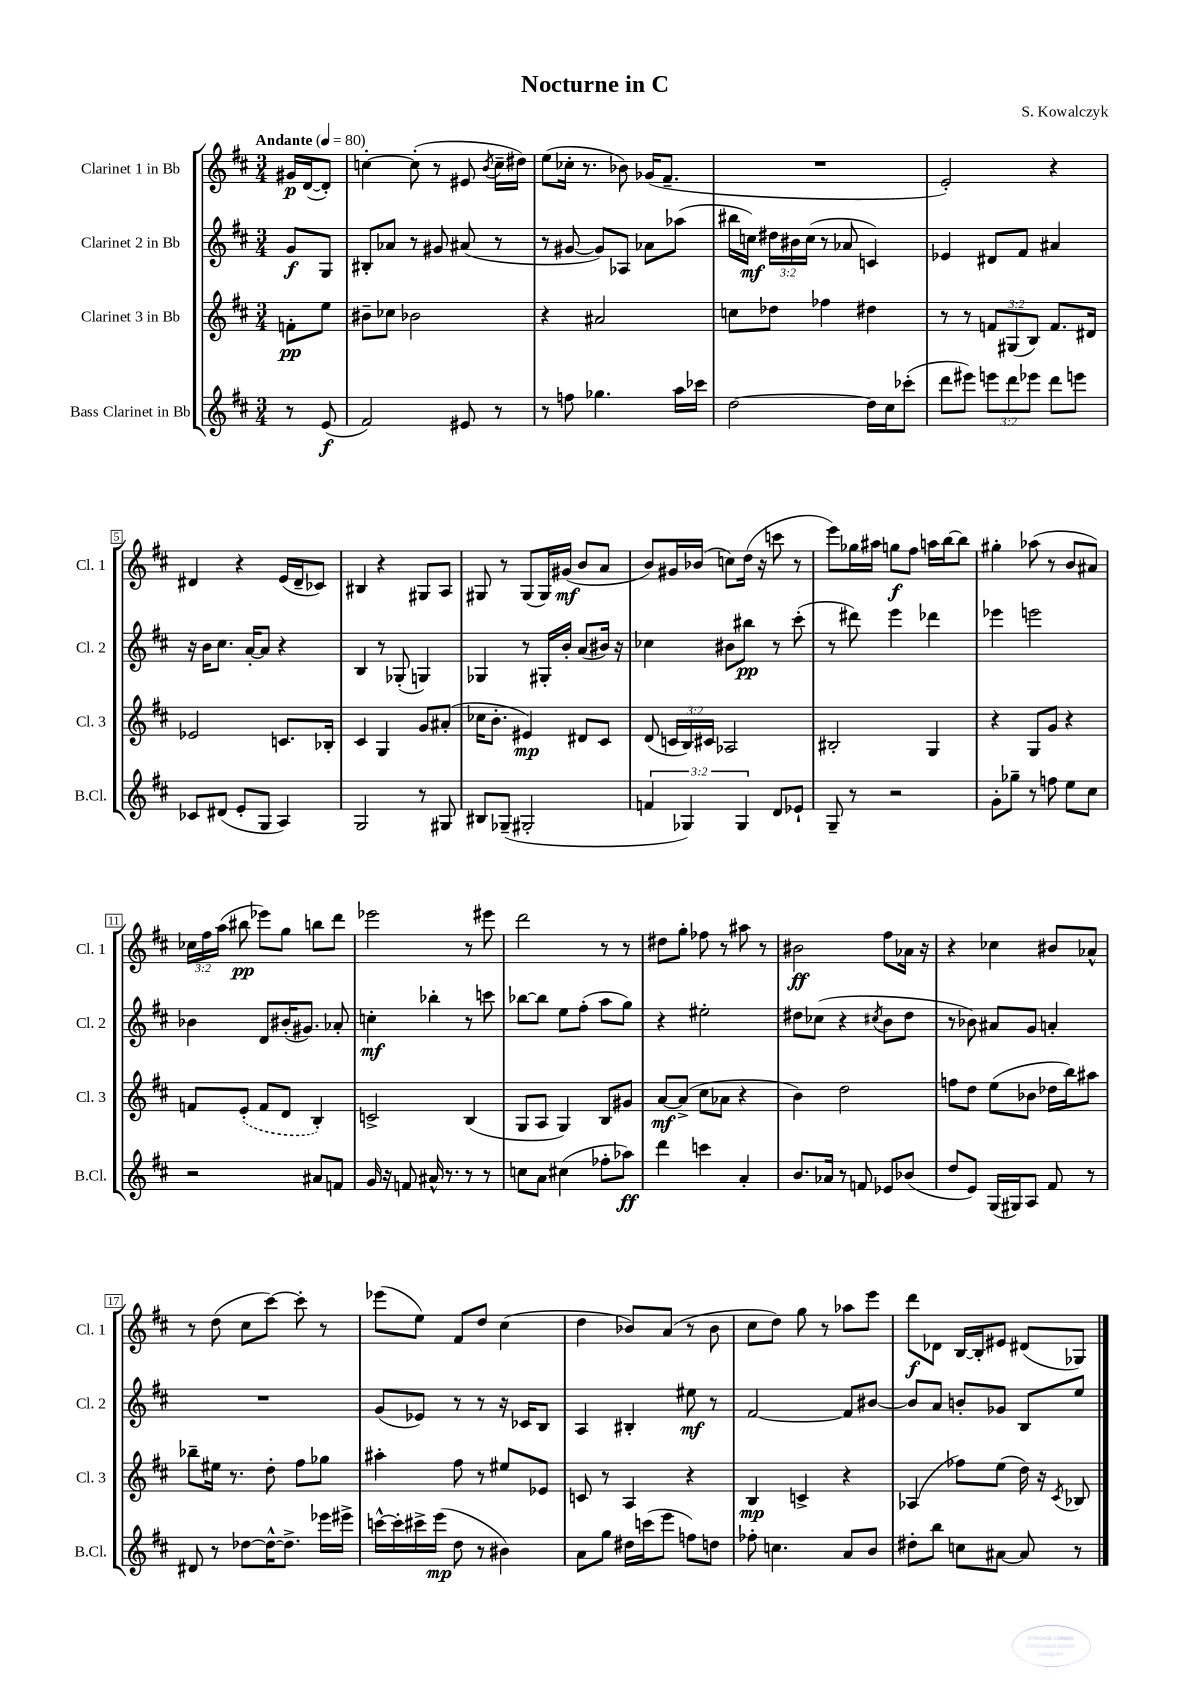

**kern	**dynam	**kern	**dynam	**kern	**dynam	**kern	**dynam
*part4	*part4	*part3	*part3	*part2	*part2	*part1	*part1
*staff4	*staff4	*staff3	*staff3	*staff2	*staff2	*staff1	*staff1
*I"Bass Clarinet in Bb	*	*I"Clarinet 3 in Bb	*	*I"Clarinet 2 in Bb	*	*I"Clarinet 1 in Bb	*
*I'B.Cl.	*	*I'Cl. 3	*	*I'Cl. 2	*	*I'Cl. 1	*
*clefG2	*	*clefG2	*	*clefG2	*	*clefG2	*
*k[f#c#]	*	*k[f#c#]	*	*k[f#c#]	*	*k[f#c#]	*
*M3/4	*	*M3/4	*	*M3/4	*	*M3/4	*
*MM80	*	*MM80	*	*MM80	*	*MM80	*
=	=	=	=	=	=	=	=
!	!	!	!	!	!	!LO:TX:a:B:t=Andante	!
8r	.	8fn'\L	pp	8g/L	f	16g#X/LL	p
.	.	.	.	.	.	([16d/J	.
(8e/	f	8ee\J	.	8G/J	.	8d'/J])	.
=1	=1	=1	=1	=1	=1	=1	=1
2f#/)	.	8b#X~\L	.	8B#X'/L	.	[4ccn'\	.
.	.	8cc-X\J	.	8a-X/J	.	.	.
.	.	2b-X\	.	8r	.	(8cc'\]	.
.	.	.	.	8g#X/	.	8r	.
8e#X/	.	.	.	(8a#X/	.	8e#X/	.
.	.	.	.	.	.	8qb/	.
8r	.	.	.	8r	.	16cc~\LL	.
.	.	.	.	.	.	16dd#X\JJ)	.
=2	=2	=2	=2	=2	=2	=2	=2
8r	.	4r	.	8r	.	(8ee\L	.
8ffn\	.	.	.	[8g#X/	.	16cc-X'\Jk	.
.	.	.	.	.	.	8.r	.
4.gg-X\	.	2a#X/	.	8g#/L])	.	.	.
.	.	.	.	8A-X/J	.	8b-X\)	.
.	.	.	.	8a-X\L	.	(16g-X/KL	.
.	.	.	.	.	.	8.f#~/J	.
16aa\LL	.	.	.	(8aa-X\J	.	.	.
16ccc-X\JJ	.	.	.	.	.	.	.
=3	=3	=3	=3	=3	=3	=3	=3
[2dd\	.	8ccn\L	.	16bb#X\LL	.	2.r	.
.	.	.	.	16ccn\JJ)	mf	.	.
.	.	8dd-X\J	.	24dd#X\LL	.	.	.
.	.	.	.	24b#X\	.	.	.
.	.	.	.	(24cc\JJ	.	.	.
.	.	4ff-X\	.	8r	.	.	.
.	.	.	.	8a-X/	.	.	.
16dd\LL]	.	4dd#X\	.	4cn/)	.	.	.
16cc#\J	.	.	.	.	.	.	.
(8ccc-X'\J	.	.	.	.	.	.	.
=4	=4	=4	=4	=4	=4	=4	=4
8ddd\L	.	8r	.	4e-X/	.	2e'/)	.
8eee#X\J)	.	8r	.	.	.	.	.
12eeen\L	.	12fn/L	.	8d#X/L	.	.	.
12ddd\	.	(12G#X/	.	.	.	.	.
.	.	.	.	8f#/J	.	.	.
12eee-X\J	.	12B/J)	.	.	.	.	.
8ddd\L	.	8.f/L	.	4a#X/	.	4r	.
8eeen\J	.	.	.	.	.	.	.
.	.	16d#X/Jk	.	.	.	.	.
!!LO:LB:g=z
=5	=5	=5	=5	=5	=5	=5	=5
8c-X/L	.	2e-X/	.	16r	.	4d#X/	.
.	.	.	.	16b\KL	.	.	.
(8d#X/J	.	.	.	8.cc#\J	.	.	.
8e'/L	.	.	.	.	.	4r	.
.	.	.	.	[16a'/KL	.	.	.
8G/J	.	.	.	8a/J]	.	.	.
4A/)	.	8.cn/L	.	4r	.	(16e/LL	.
.	.	.	.	.	.	16d#~/J	.
.	.	.	.	.	.	8c-X/J)	.
.	.	16B-X'/Jk	.	.	.	.	.
=6	=6	=6	=6	=6	=6	=6	=6
2G/	.	4c#/	.	4B/	.	4B#X/	.
.	.	4G/	.	8r	.	4r	.
.	.	.	.	(8G-X'/	.	.	.
8r	.	8g/L	.	4Gn/)	.	8G#X/L	.
8G#X/	.	(8a#X'/J	.	.	.	8A/J	.
=7	=7	=7	=7	=7	=7	=7	=7
8B#X/L	.	16cc-X\KL	.	4G-X/	.	8G#X/	.
.	.	8.b'\J	.	.	.	.	.
(8G-X~/J	.	.	.	.	.	8r	.
2G#X'/	.	4e#X/)	mp	8r	.	(8G#/L	.
.	.	.	.	16G#X'/LL	.	16G#/L)	.
.	.	.	.	16b'/JJ	.	(16g#X/JJ	mf
.	.	8d#X/L	.	(8a/L	.	8b/L	.
.	.	8c#/J	.	16b#X/Jk)	.	8a/J	.
.	.	.	.	16r	.	.	.
=8	=8	=8	=8	=8	=8	=8	=8
6fn/	.	(8d/	.	4cc-X\	.	8b/L)	.
.	.	24cn/LL	.	.	.	16g#X/L	.
6G-X/)	.	24B/)	.	.	.	.	.
.	.	.	.	.	.	(16b-X/JJ	.
.	.	24c#X/JJ	.	.	.	.	.
.	.	2A-X/	.	8b#X\L	.	8ccn\L)	.
6G-/	.	.	.	.	.	.	.
.	.	.	.	8bb#X\J	pp	(16dd\Jk	.
.	.	.	.	.	.	16r	.
8d/L	.	.	.	8r	.	8cccn\	.
8e-X`/J	.	.	.	(8ccc#'\	.	8r	.
=9	=9	=9	=9	=9	=9	=9	=9
8G~/	.	2B#X'/	.	8r	.	8eee\L)	.
8r	.	.	.	8ddd#X\)	.	16gg-X\L	.
.	.	.	.	.	.	16aa#X\JJ	.
2r	.	.	.	4eee\	.	8ggn\L	f
.	.	.	.	.	.	8ff#\J	.
.	.	4G/	.	4ddd-X\	.	16aan\LL	.
.	.	.	.	.	.	[16bb\J	.
.	.	.	.	.	.	8bb\J]	.
=10	=10	=10	=10	=10	=10	=10	=10
8g'\L	.	4r	.	4eee-X\	.	4gg#X'\	.
8gg-X~\J	.	.	.	.	.	.	.
8r	.	8G/L	.	2eeen\	.	(8aa-X\	.
8ffn\	.	8g/J	.	.	.	8r	.
8ee\L	.	4r	.	.	.	8b/L	.
8cc#\J	.	.	.	.	.	8a#X/J)	.
!!LO:LB:g=z
=11	=11	=11	=11	=11	=11	=11	=11
2r	.	8fn/L	.	4b-X\	.	24cc-X\LL	.
.	.	.	.	.	.	24ff#\	.
.	.	.	.	.	.	(24aa\JJ	.
.	.	(8e'/J	.	.	.	8bb#X\	pp
.	.	8f/L	.	8d/L	.	8eee-X\L)	.
.	.	8d/J	.	(16b#X'/K	.	8gg\J	.
.	.	.	.	8.g#X/J)	.	.	.
8a#X/L	.	4B'/)	.	.	.	8bbn\L	.
8fn/J	.	.	.	8a-X'/	.	8ddd\J	.
=12	=12	=12	=12	=12	=12	=12	=12
16g/	.	2cn^/	.	4ccn'\	mf	2eee-X\	.
16r	.	.	.	.	.	.	.
8fn/	.	.	.	.	.	.	.
16a#X^^/	.	.	.	4bb-X'\	.	.	.
8.r	.	.	.	.	.	.	.
8r	.	(4B/	.	8r	.	8r	.
8r	.	.	.	8cccn\	.	8eee#X\	.
=13	=13	=13	=13	=13	=13	=13	=13
8ccn\L	.	8G/L	.	[8bb-X\L	.	2ddd\	.
8a\J	.	8A/J	.	8bb-\J]	.	.	.
(4cc#X\	.	4G/)	.	8ee\L	.	.	.
.	.	.	.	(8ff#'\J	.	.	.
8ff-X'\L	.	8B/L	.	8aa\L	.	8r	.
8aa-X\J)	ff	8g#X/J	.	8gg\J)	.	8r	.
=14	=14	=14	=14	=14	=14	=14	=14
4ddd\	.	[8a/L	mf	4r	.	8dd#X\L	.
.	.	(8a^/J]	.	.	.	8gg'\J	.
4cccn\	.	8cc#\L	.	2ee#X'\	.	8ff-X\	.
.	.	8a-X\J	.	.	.	8r	.
4a'/	.	4r	.	.	.	8aa#X\	.
.	.	.	.	.	.	8r	.
=15	=15	=15	=15	=15	=15	=15	=15
8.b/L	.	4b\)	.	8dd#X\L	.	2b#X\	ff
.	.	.	.	(8cc-X\J	.	.	.
16a-X/Jk	.	.	.	.	.	.	.
8r	.	2dd\	.	4r	.	.	.
8fn/	.	.	.	.	.	.	.
.	.	.	.	8qcc#X/	.	.	.
8e-X/L	.	.	.	8b\L	.	8ff#\L	.
(8b-X/J	.	.	.	8dd#\J	.	16a-X\Jk	.
.	.	.	.	.	.	16r	.
=16	=16	=16	=16	=16	=16	=16	=16
8dd/L	.	8ffn\L	.	8r	.	4r	.
8e/J)	.	8dd\J	.	8b-X\)	.	.	.
(16G/LL	.	(8ee\L	.	8a#X/L	.	4cc-X\	.
16G#X/J)	.	.	.	.	.	.	.
8A/J	.	8b-X\J	.	8g/J	.	.	.
8f#/	.	16dd-X\LL	.	4an'/	.	8b#X/L	.
.	.	16bb\J)	.	.	.	.	.
8r	.	8aa#X\J	.	.	.	8a-X^^/J	.
!!LO:LB:g=z
=17	=17	=17	=17	=17	=17	=17	=17
8d#X/	.	8bb-X~\L	.	2.r	.	8r	.
8r	.	16ee#X\Jk	.	.	.	(8dd\	.
.	.	8.r	.	.	.	.	.
[8dd-X\L	.	.	.	.	.	8cc#\L	.
16dd-^^\K_	.	8dd'\	.	.	.	[8ccc#\J)	.
8.dd-^\J]	.	.	.	.	.	.	.
.	.	8ff#\L	.	.	.	8ccc#'\]	.
16eee-X\LL	.	8gg-X\J	.	.	.	8r	.
16eee#X^\JJ	.	.	.	.	.	.	.
=18	=18	=18	=18	=18	=18	=18	=18
[16cccn^^\LL	.	4aa#X'\	.	(8g/L	.	(8eee-X\L	.
16ccc'\]	.	.	.	.	.	.	.
16ccc#X^\	.	.	.	8e-X/J)	.	8ee\J)	.
(16eee\JJ	mp	.	.	.	.	.	.
8dd\	.	8ff#\	.	8r	.	8f#/L	.
8r	.	8r	.	8r	.	8dd/J	.
4b#X\)	.	8ee#X/L	.	16r	.	(4cc#\	.
.	.	.	.	16c-X/KL	.	.	.
.	.	8e-X/J	.	8B/J	.	.	.
=19	=19	=19	=19	=19	=19	=19	=19
8a\L	.	8cn/	.	4A/	.	4dd\	.
8gg\J	.	8r	.	.	.	.	.
16dd#X\LL	.	4A/	.	4B#X'/	.	8b-X/L)	.
(16cccn\J	.	.	.	.	.	.	.
8eee\J	.	.	.	.	.	(8a/J	.
8ffn\L)	.	4r	.	8ee#X\	mf	8r	.
8ddn\J	.	.	.	8r	.	8b-\	.
=20	=20	=20	=20	=20	=20	=20	=20
8ff-X'\	.	4B/	mp	[2f#/	.	8cc#\L	.
4.ccn\	.	.	.	.	.	8dd\J)	.
.	.	4cn^/	.	.	.	8gg\	.
.	.	.	.	.	.	8r	.
8a/L	.	4r	.	8f#/L]	.	8aa-X\L	.
8b/J	.	.	.	[8b#X/J	.	8eee\J	.
=21	=21	=21	=21	=21	=21	=21	=21
8dd#X'\L	.	(4A-X/	.	8b#/L]	.	8ddd\L	f
8bb\J	.	.	.	8a/J	.	8d-X\J	.
8ccn\L	.	8ff-X\L)	.	8bn'/L	.	[16B/LL	.
.	.	.	.	.	.	16B'/J]	.
[8a#X\J	.	(8ee\J	.	8g-X/J	.	8e#X/J	.
8a#/]	.	16dd\)	.	8B/L	.	(8d#X/L	.
.	.	16r	.	.	.	.	.
.	.	8qc#/	.	.	.	.	.
8r	.	8B-X/	.	8ee/J	.	8G-X/J)	.
==	==	==	==	==	==	==	==
*-	*-	*-	*-	*-	*-	*-	*-
